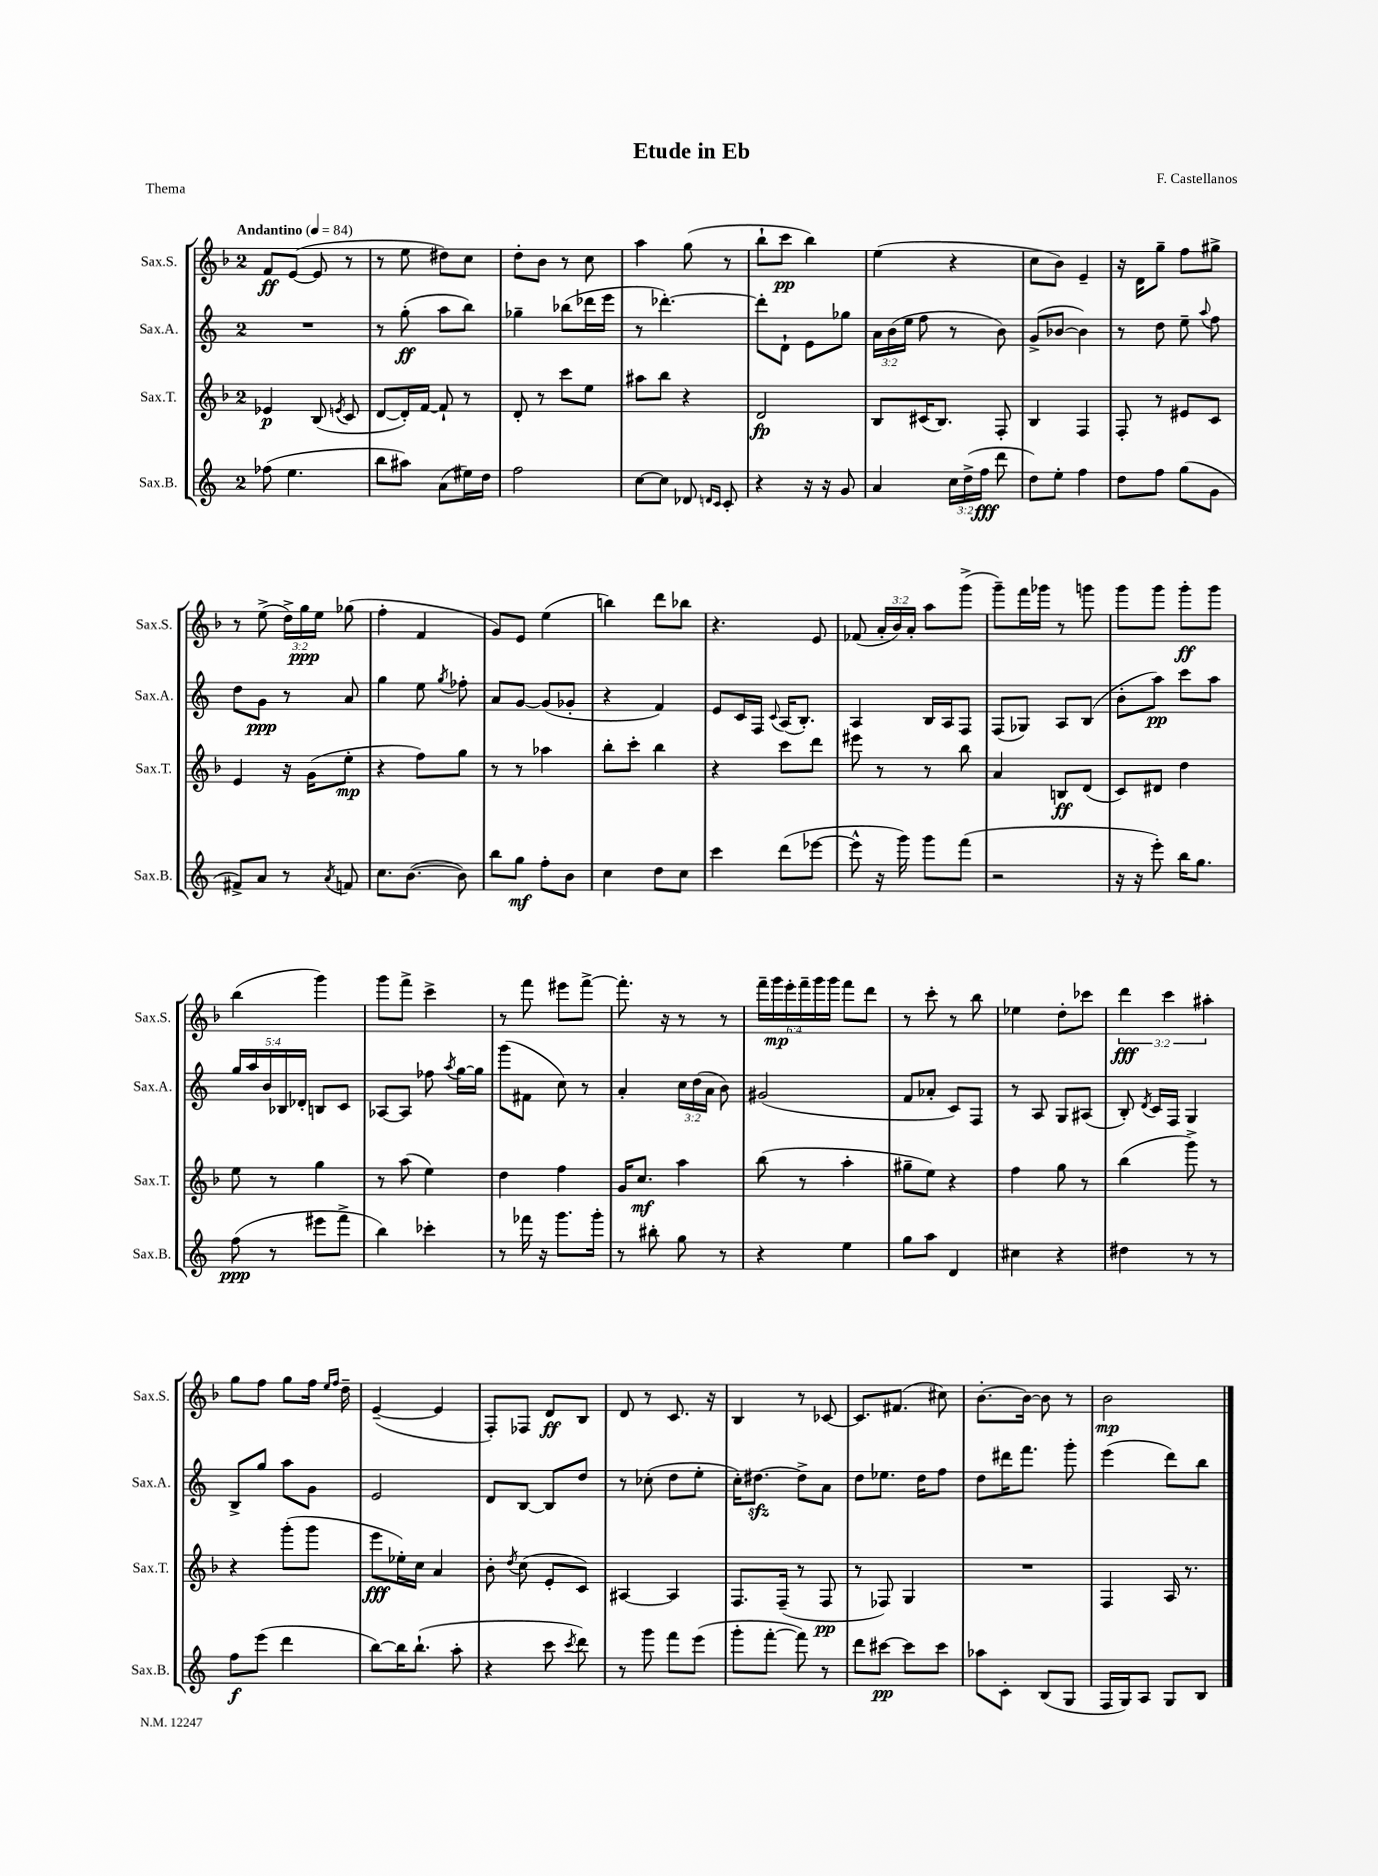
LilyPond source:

\header { title = "Etude in Eb" composer = "F. Castellanos" piece = "Thema" }
<<
\new StaffGroup <<
\new Staff = "s0" \with { instrumentName = "Sax.S." shortInstrumentName = "Sax.S." } {
    \clef treble \key f \major \once \override Staff.TimeSignature.style = #'single-digit \time 2/4 \override Staff.TupletNumber.text = #tuplet-number::calc-fraction-text \tempo "Andantino" 4 = 84
    \autoBeamOff f'8[\ff e'8]~( e'8 r8 |
    r8 e''8 dis''8[) c''8] |
    d''8[-. bes'8] r8 c''8 |
    a''4 g''8( r8 |
    bes''8[-! c'''8]\pp bes''4) |
    e''4( r4 |
    c''8[ bes'8]) e'4-- |
    r16 d'16[ g''8]-- f''8[ gis''8]-> |
    r8 e''8->( \tuplet 3/2 { d''16[->) g''16\ppp e''16] } ges''8( |
    f''4-. f'4 |
    g'8[) e'8] e''4( |
    b''4) d'''8[ bes''8] |
    r4. e'8 |
    fes'8( \tuplet 3/2 { a'16[-. bes'16) a'16]-. } a''8[ g'''8]->( |
    g'''8[--) f'''16 ges'''16] r8 g'''8 |
    g'''8[ g'''8] g'''8[-.\ff g'''8] |
    bes''4( g'''4) |
    g'''8[ f'''8]-> c'''4-> |
    r8 f'''8 eis'''8[ f'''8]~-> |
    f'''8.-. r16 r8 r8 |
    \tuplet 6/4 { f'''16[-- g'''16\mp e'''16-. f'''16-- g'''16 g'''16] } f'''8[ d'''8] |
    r8 c'''8-. r8 bes''8 |
    ees''4 d''8[-. ces'''8] |
    \tuplet 3/2 { d'''4\fff c'''4 ais''4-. } |
    g''8[ f''8] g''8[ f''16] \grace { e''16[ f''16] } d''16-- |
    e'4~--( e'4 |
    f8[-.) fes8] d'8[\ff bes8] |
    d'8 r8 c'8. r16 |
    bes4 r8 ces'8~ |
    ces'8.[ fis'8.]( cis''8) |
    bes'8.[~-. bes'16]~ bes'8 r8 |
    bes'2\mp \bar "|." |
}
\new Staff = "s1" \with { instrumentName = "Sax.A." shortInstrumentName = "Sax.A." } {
    \clef treble \key c \major \once \override Staff.TimeSignature.style = #'single-digit \time 2/4 \override Staff.TupletNumber.text = #tuplet-number::calc-fraction-text
    \autoBeamOff R2 |
    r8 g''8-.\ff( a''8[ b''8]) |
    ges''4-- bes''8[( des'''16 e'''16] |
    r8 des'''4.~-.) |
    des'''8[-. d'8]-! e'8[ ges''8] |
    \tuplet 3/2 { a'16[ b'16( e''16] } f''8 r8 b'8) |
    g'8[->( bes'8]~ bes'4) |
    r8 d''8 e''8-- \appoggiatura { a''8 } f''8 |
    d''8[ g'8]\ppp r8 a'8 |
    g''4 e''8 \acciaccatura { g''8 } fes''8-. |
    a'8[ g'8]~ g'8[( ges'8]-. |
    r4 f'4) |
    e'8[ c'16 f16] \appoggiatura { c'8 } a16[( b8.]-.) |
    a4 b16[ a16 f8] |
    f8[( ges8]) a8[ b8]( |
    b'8[-. a''8]\pp) c'''8[ a''8] |
    \tuplet 5/4 { g''16[ a''16 b'16 bes16 des'16]-. } b8[ c'8] |
    aes8[~ aes8] fes''8 \acciaccatura { a''8 } g''16[~ g''16] |
    g'''8[( fis'8] c''8) r8 |
    a'4-. \tuplet 3/2 { c''16[ d''16( a'16] } b'8) |
    gis'2( |
    f'8[ aes'8]-. c'8[) f8] |
    r8 a8 g8[ ais8]( |
    b8-.) \acciaccatura { d'8 } c'16[ f16] g4 |
    b8[-> g''8] a''8[ g'8] |
    e'2 |
    d'8[ b8]~ b8[ d''8] |
    r8 ces''8-.( d''8[ e''8]-. |
    c''16[-.) dis''8.]~\sfz dis''8[-> a'8] |
    d''8[ ees''8.] d''16[ f''8] |
    d''8[ dis'''16 f'''8.] g'''8-. |
    e'''4( d'''8[) b''8] \bar "|." |
}
\new Staff = "s2" \with { instrumentName = "Sax.T." shortInstrumentName = "Sax.T." } {
    \clef treble \key f \major \once \override Staff.TimeSignature.style = #'single-digit \time 2/4
    \autoBeamOff ees'4\p bes8( \acciaccatura { e'8 } c'8 |
    d'8[~ d'16-.) f'16]~ f'8-! r8 |
    d'8-. r8 c'''8[ e''8] |
    ais''8[ bes''8] r4 |
    d'2\fp |
    bes8[ cis'16( bes8.]) f8-. |
    bes4 f4 |
    f8-. r8 eis'8[ c'8] |
    e'4 r16 g'16[( e''8]-.\mp |
    r4 f''8[) g''8] |
    r8 r8 aes''4 |
    bes''8[-. c'''8]-. bes''4 |
    r4 c'''8[ d'''8] |
    eis'''8 r8 r8 bes''8 |
    a'4 b8[\ff d'8]( |
    c'8[) dis'8] d''4 |
    e''8 r8 g''4 |
    r8 a''8( e''4) |
    d''4 f''4 |
    g'16[ c''8.]\mf a''4 |
    bes''8( r8 a''4-. |
    gis''8[-- e''8]) r4 |
    f''4 g''8 r8 |
    bes''4( g'''8->) r8 |
    r4 g'''8[-.( g'''8] |
    e'''8[\fff ees''16-.) c''16] a'4 |
    bes'8-. \acciaccatura { d''8 } c''8( e'8[-. c'8]) |
    ais4~ ais4 |
    f8.[ f16]--( r8 f8\pp |
    r8 fes8) g4 |
    R2 |
    f4 a16 r8. \bar "|." |
}
\new Staff = "s3" \with { instrumentName = "Sax.B." shortInstrumentName = "Sax.B." } {
    \clef treble \key c \major \once \override Staff.TimeSignature.style = #'single-digit \time 2/4 \override Staff.TupletNumber.text = #tuplet-number::calc-fraction-text
    \autoBeamOff fes''8( e''4. |
    b''8[ ais''8]) a'8[( eis''16) d''16] |
    f''2 |
    c''8[~ c''8] des'8 \grace { d'16[ c'16] } c'8-. |
    r4 r16 r16 g'8 |
    a'4 \tuplet 3/2 { c''16[ d''16->( f''16]\fff } d'''8 |
    d''8[) e''8]-. f''4 |
    d''8[ f''8] g''8[( g'8] |
    fis'8[->) a'8] r8 \acciaccatura { a'8 } f'8 |
    c''8.[ b'8.]~( b'8) |
    b''8[ g''8]\mf f''8[-. b'8] |
    c''4 d''8[ c''8] |
    c'''4 d'''8[( ees'''8]~ |
    ees'''8-^ r16 g'''16) g'''8[ f'''8]( |
    r2 |
    r16 r16 e'''8-.) b''16[ g''8.] |
    f''8\ppp( r8 eis'''8[ f'''8]-> |
    b''4) ces'''4-. |
    r8 fes'''16 r16 g'''8.[ g'''16]-. |
    r8 bis''8-. g''8 r8 |
    r4 e''4 |
    g''8[ a''8] d'4 |
    cis''4 r4 |
    dis''4 r8 r8 |
    f''8[\f e'''8]( d'''4 |
    b''8[~) b''16 b''8.]-!( a''8-. |
    r4 c'''8 \acciaccatura { c'''8 } d'''8) |
    r8 g'''8 f'''8[ e'''8]( |
    g'''8[-. f'''8]~-. f'''8) r8 |
    d'''8[ cis'''8]~\pp cis'''8[ cis'''8] |
    aes''8[ c'8]-. b8[( g8] |
    f16[ g16) a8] g8[ b8] \bar "|." |
}
>>
>>
\layout { \context { \Score \remove "Bar_number_engraver" } }
